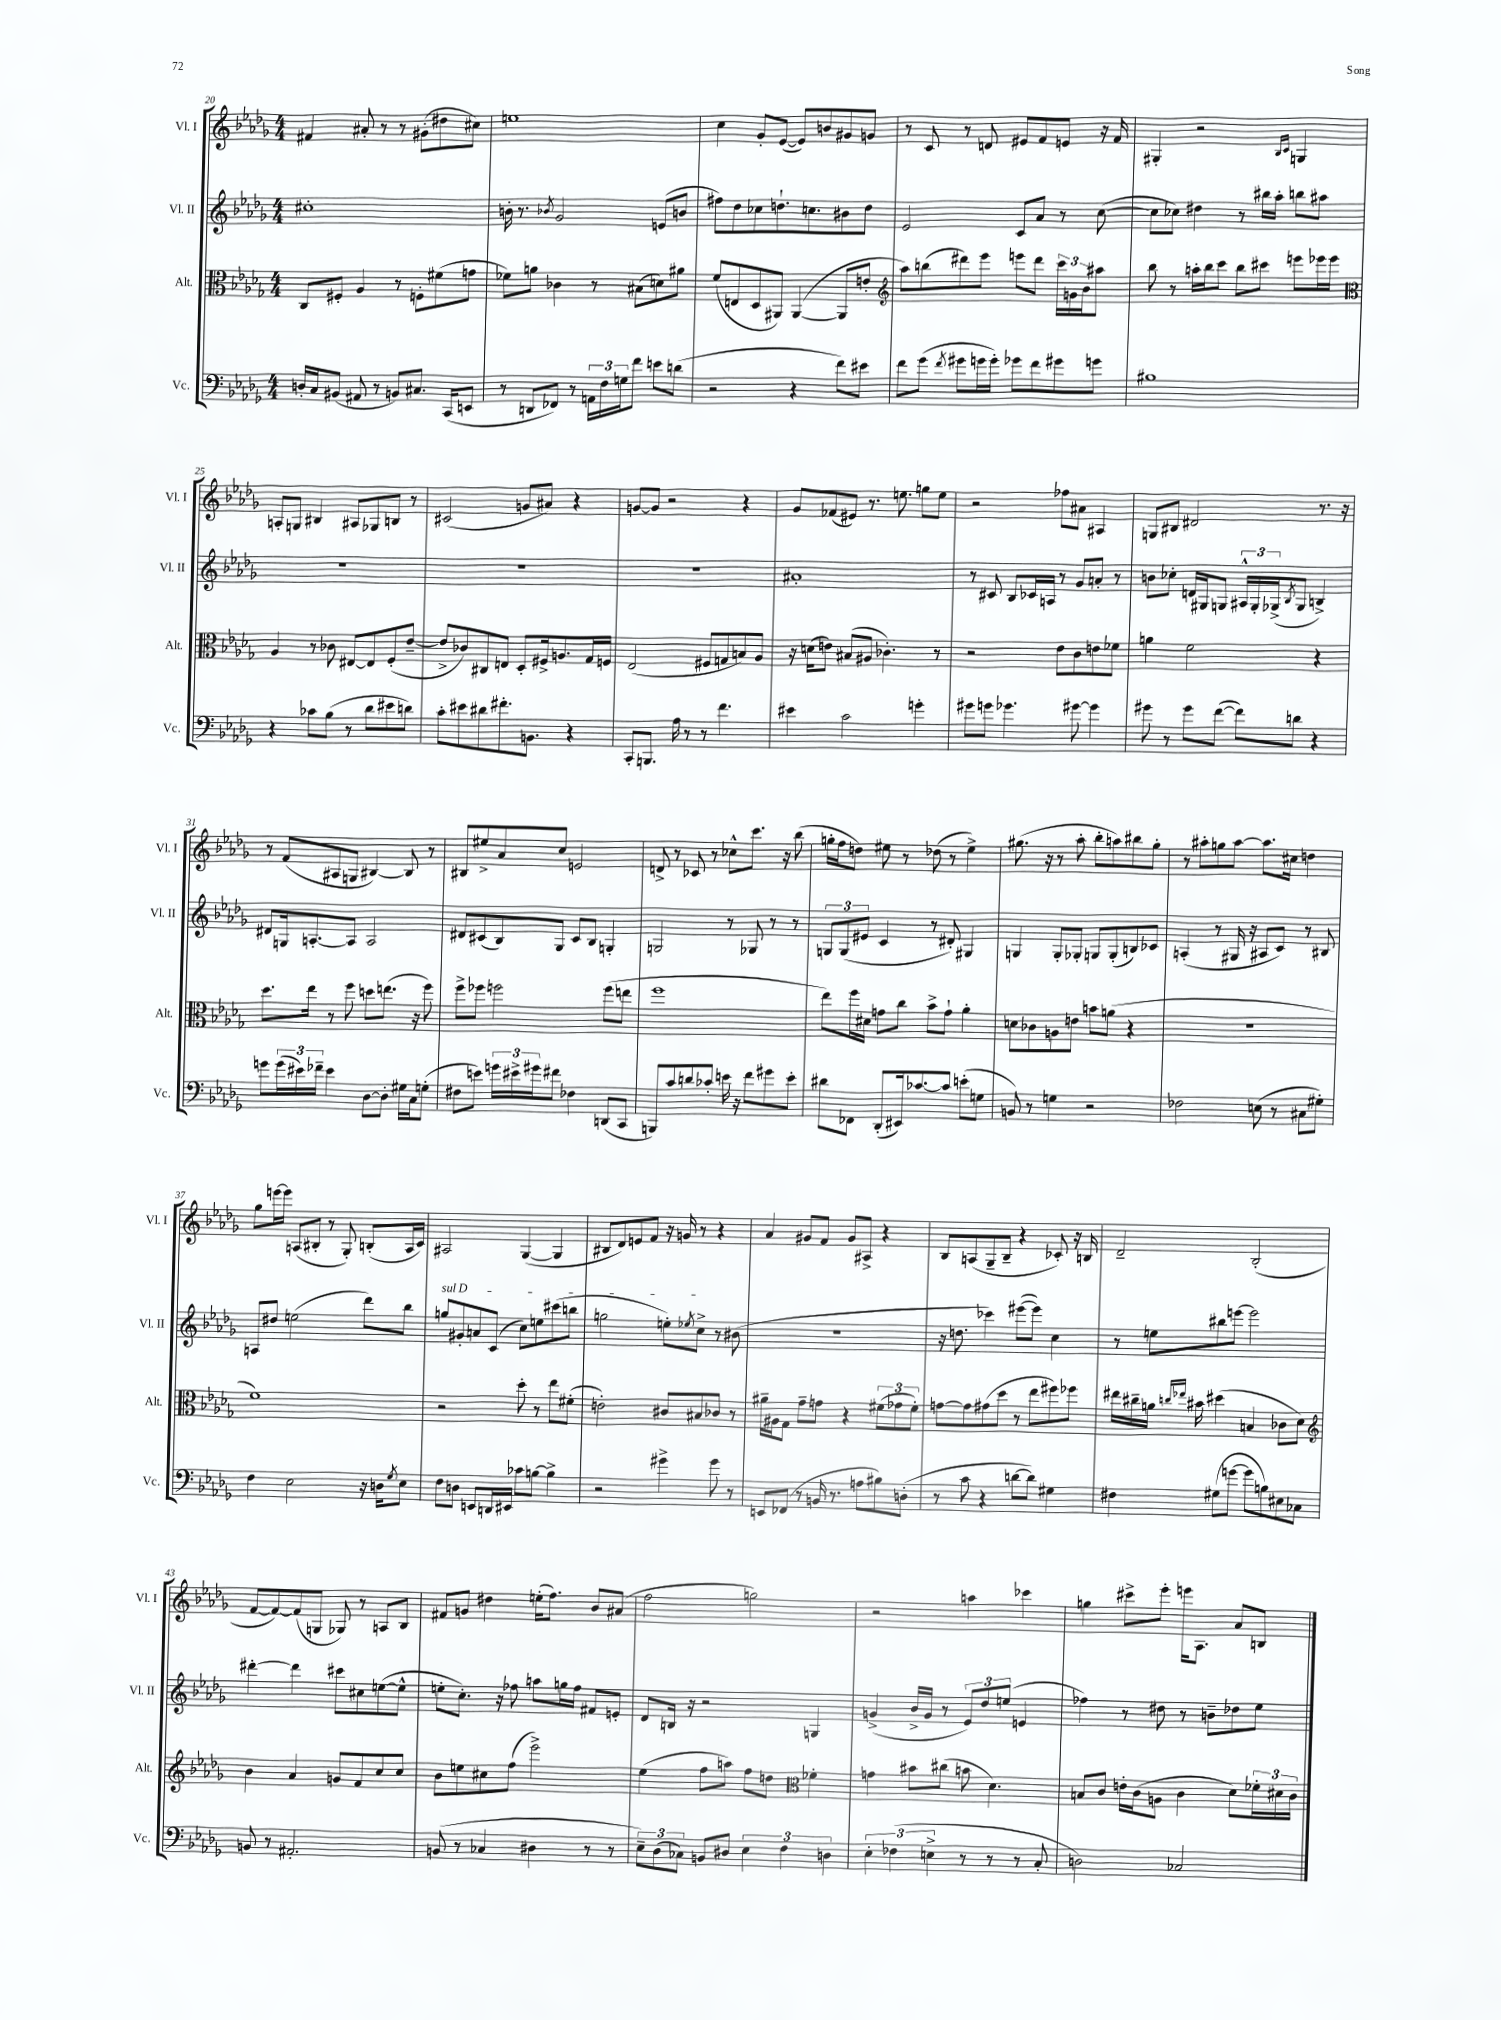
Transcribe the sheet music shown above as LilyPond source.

<<
\new StaffGroup <<
\new Staff = "s0" \with { instrumentName = "Vl. I" shortInstrumentName = "Vl. I" } {
    \clef treble \key des \major \numericTimeSignature \time 4/4
    fis'4 ais'8-. r8 r8 gis'8-.( dis''8 cis''8) |
    e''1 |
    c''4 ges'8-. ees'8~( ees'8) b'8 gis'8 g'8 |
    r8 c'8 r8 d'8 eis'8 f'8 e'8 r16 f'16 |
    gis4-. r2 \grace { bes16 c'16 } g4 |
    a8-. g8 bis4 ais8 ges8 b8 r8 |
    cis'2( g'8 ais'8) r4 |
    g'8~ g'8 r2 r4 |
    ges'8 fes'8( eis'8) r8. e''8. g''8 e''8 |
    r2 fes''8 ais'8 ais4 |
    g8 bis8 dis'2 r8. r16 |
    r8 f'8( ais8 g8 bis4~) bis8 r8 |
    bis8 eis''8-> aes'8 c''8 e'2 |
    d'8-> r8 ces'8 r8 ces''8-^ c'''8. r16 bes''8( |
    g''16-. f''16 d''8) eis''8 r8 des''8( r8 eis''4->) |
    gis''8.( r16 r8 aes''8-. bes''8-. a''8) bis''8 gis''8-. |
    r8 ais''8-. g''8 ais''8~ ais''8. cis''16 d''4 |
    ges''8 e'''16~ e'''16 a8( bis8-. r8 ges8-.) b8-.( a16 c'16) |
    ais2 ges4~( ges4 |
    bis8 des'8) e'8 f'8 r16 g'16 r8 r4 |
    aes'4 gis'8 f'8 gis'8 ais8-> r4 |
    bes8 a8( ges8-- bes8-- r4 ces'8-.) r16 b16 |
    des'2-- bes2-.( |
    f'8~ f'8~) f'8( g8 ges8) r8 a8 bes8 |
    fis'8 g'8 dis''4 e''16-.( f''8.) bes'8 ais'8( |
    f''2 g''2) |
    r2 a''4 ces'''4 |
    g''4 cis'''8-> ees'''8-. e'''16 aes8. aes'8 b8 \bar "|." |
}
\new Staff = "s1" \with { instrumentName = "Vl. II" shortInstrumentName = "Vl. II" } {
    \clef treble \key des \major \numericTimeSignature \time 4/4
    cis''1-. |
    b'16-. r8. \acciaccatura { bes'8 } ges'2 e'8( b'8 |
    fis''8) des''8 ces''8 d''8.-! c''8. bis'8 d''8 |
    ees'2 c'8 aes'8 r8 c''8~( |
    c''8 ces''8) dis''4 r8 bis''16 aes''16-. b''8 ais''8 |
    R1 |
    R1 |
    R1 |
    ais'1-. |
    r8 cis'8 bes8 ces'16 a16 r8 ges'8 a'8-. r8 |
    b'8 ces''8-. d'16 gis16 g8 \tuplet 3/2 { ais16-^ g16-. ges16->( } \acciaccatura { bes8 } ges8 b4->) |
    dis'8 g16 a8.~-. a8 a2 |
    dis'8 cis'8( bes8) ges8 cis'8 bes8 g4-. |
    g2 r8 ges8 r8 r8 |
    \tuplet 3/2 { g8 g8( eis'8 } c'4 r8 dis'8-.) gis4 |
    g4 g8-. ges8-. g8 g8-.( b8) ces'8 |
    a4-.( r8 gis16 r16 ais8 c'8) r8 bis8 |
    a8 dis''8 e''2( des'''8) bes''8 |
    \once \override TextSpanner.bound-details.left.text = \markup { \italic "sul D" } g''8\startTextSpan gis'8-. a'8 c'8( c''8) e''8 cis'''8( b''8 |
    g''2 e''8-.) \acciaccatura { ees''8 } c''8->\stopTextSpan r8 bis'8( |
    R1 |
    r16 d''8. ces'''4) eis'''8~( eis'''8) c''4 |
    r8 e''8 bis''8 e'''8~ e'''2 |
    dis'''4~-. dis'''4 cis'''8 cis''8 e''8~( e''8-^ |
    e''8-. c''8.-.) r16 fes''8 a''8 g''16 fes''16 fis'8 e'8-. |
    des'8 b16 r16 r2 g4 |
    g'4->( bes'16-> g'16 r8 \tuplet 3/2 { ees'8) des''8 e''8( } e'4 |
    fes''4) r8 dis''8 r8 b'8-- des''8 ees''8 \bar "|." |
}
\new Staff = "s2" \with { instrumentName = "Alt." shortInstrumentName = "Alt." } {
    \clef alto \key des \major \numericTimeSignature \time 4/4
    c8 fis8-. aes4 r8 f8-. fis'8( g'8 |
    fes'8) a'8 ces'4 r8 bis8( d'8) ais'8 |
    f'8( e8 des8 ais,8) ais,4~( ais,8 e'8-. |
    \clef treble aes''8) b''8( dis'''8) ees'''8 e'''8 dis'''8 \tuplet 3/2 { c'''16 g'16 bes'16 } ais''8 |
    bes''8 r8 a''16-. bes''16 c'''8 bes''8 cis'''8 e'''8 ees'''16 ees'''16 |
    \clef alto aes4 r8 ces'8 eis8~ eis8 f8-.( ees'8~-- |
    ees'8-> ces'8) cis8 e8 des8-. fis16-> a8. ges16 f16 |
    ees2( fis8 g8 b8) aes8 |
    r16 d'16( e'8) bis8( ais8 ces'4.-.) r8 |
    r2 ees'8 c'8 e'8 fes'8 |
    a'4 f'2 r4 |
    des''8. ees''16 r8 f''8 d''8 e''8.( r16 f''8) |
    f''8-> fes''8 f''2 f''8( e''8 |
    f''1 |
    ees''8) f''16 dis'16 g'8 c''8 bes'8-> g'8-! aes'4-. |
    d'8 ces'8 a8 e'8 b'8 a'8( r4 |
    R1 |
    f'1) |
    r2 des''8-. r8 ees''8 fis'8-.( |
    e'2-.) cis'8 bis8 ces'8 r8 |
    ais'16-- ais16 ges8 ges'8-- g'8 r4 \tuplet 3/2 { fis'8( ges'8 fis'8-.) } |
    g'8~ g'8 gis'8( des''8 r8 ees''8 fis''8) fes''8 |
    eis''16 cis''16-- a'16 \grace { c''16 ees''16 } bis'16 dis''4( b4 ces'8 des'8) |
    \clef treble bes'4 aes'4 g'8 f'8 c''8 c''8 |
    bes'8 e''8 cis''8 f''8( ees'''2->) |
    ees''4( f''8 a''8) f''8 d''8 \clef alto fes'4-. |
    g'4 bis'8 cis''8( b'8 des'4.) |
    b8 c'8 e'16-. c'16( a8 c'4 des'8) \tuplet 3/2 { fes'16-. dis'16 c'16 } \bar "|." |
}
\new Staff = "s3" \with { instrumentName = "Vc." shortInstrumentName = "Vc." } {
    \clef bass \key des \major \numericTimeSignature \time 4/4
    d16-. c16 bis,8( ais,8 r8 b,8) cis8. c,16( e,8 |
    r8 d,8 fes,8) r8 \tuplet 3/2 { a,16 f16 g16 } f'8 e'8 d'8( |
    r2 r4 f'8) eis'8 |
    f'8 ges'8( \acciaccatura { f'8 } gis'8 g'16 g'16-.) ges'8 f'8 gis'8 g'8 |
    bis1 |
    r4 ces'8 bes8( r8 des'8 eis'8 d'8) |
    c'8-. eis'8 dis'8 fis'8.-. b,8. r4 |
    c,8-. b,,8. aes16 r8 r8 f'4. |
    eis'4 c'2 g'4-. |
    gis'8 g'8 ges'4. gis'8~ gis'4 |
    gis'8 r8 gis'8 f'8~( f'8) d'8 r4 |
    g'8 \tuplet 3/2 { g'16( eis'16) fes'16-- } eis'4 des8~ des8-. gis16 c16 g8-.( |
    fis8 e'8) \tuplet 3/2 { g'16 eis'16-> gis'16 } fis'8 fes4 d,8( c,8 |
    b,,8) c'8 d'8 ces'8-. e'16 r16 f'8 gis'8 e'8-. |
    dis'8 fes,8 des,8-.( eis,16) ces'8.~ ces'8 e'8-.( g8 |
    b,8) r8 g4 r2 |
    fes2 e8( r8 cis8 gis8-.) |
    f4 ees2 r16 d16 \acciaccatura { ges8 } ees8 |
    f8 d8 e,8 d,16 eis,16 ces'8 b8~ b4-> |
    r2 gis'4-> gis'8 r8 |
    e,8 fes,8( r8 b,16 r8. a8 bis8) d8-.( |
    r8 c'8 r4 d'8~ d'8) gis4 |
    fis4 gis8( g'8~ g'8 b8) eis8 ces8 |
    b,8 r8 ais,2.-. |
    b,8( r8 ces4 dis4 r8 r8 |
    \tuplet 3/2 { ees8--) des8( ces8) } b,8 dis8 \tuplet 3/2 { ees4 f4 d4 } |
    \tuplet 3/2 { ees4-. fes4( e4-> } r8 r8 r8 c8-. |
    d2) ces2 \bar "|." |
}
>>
>>
\layout { \context { \Score currentBarNumber = #20 } }
